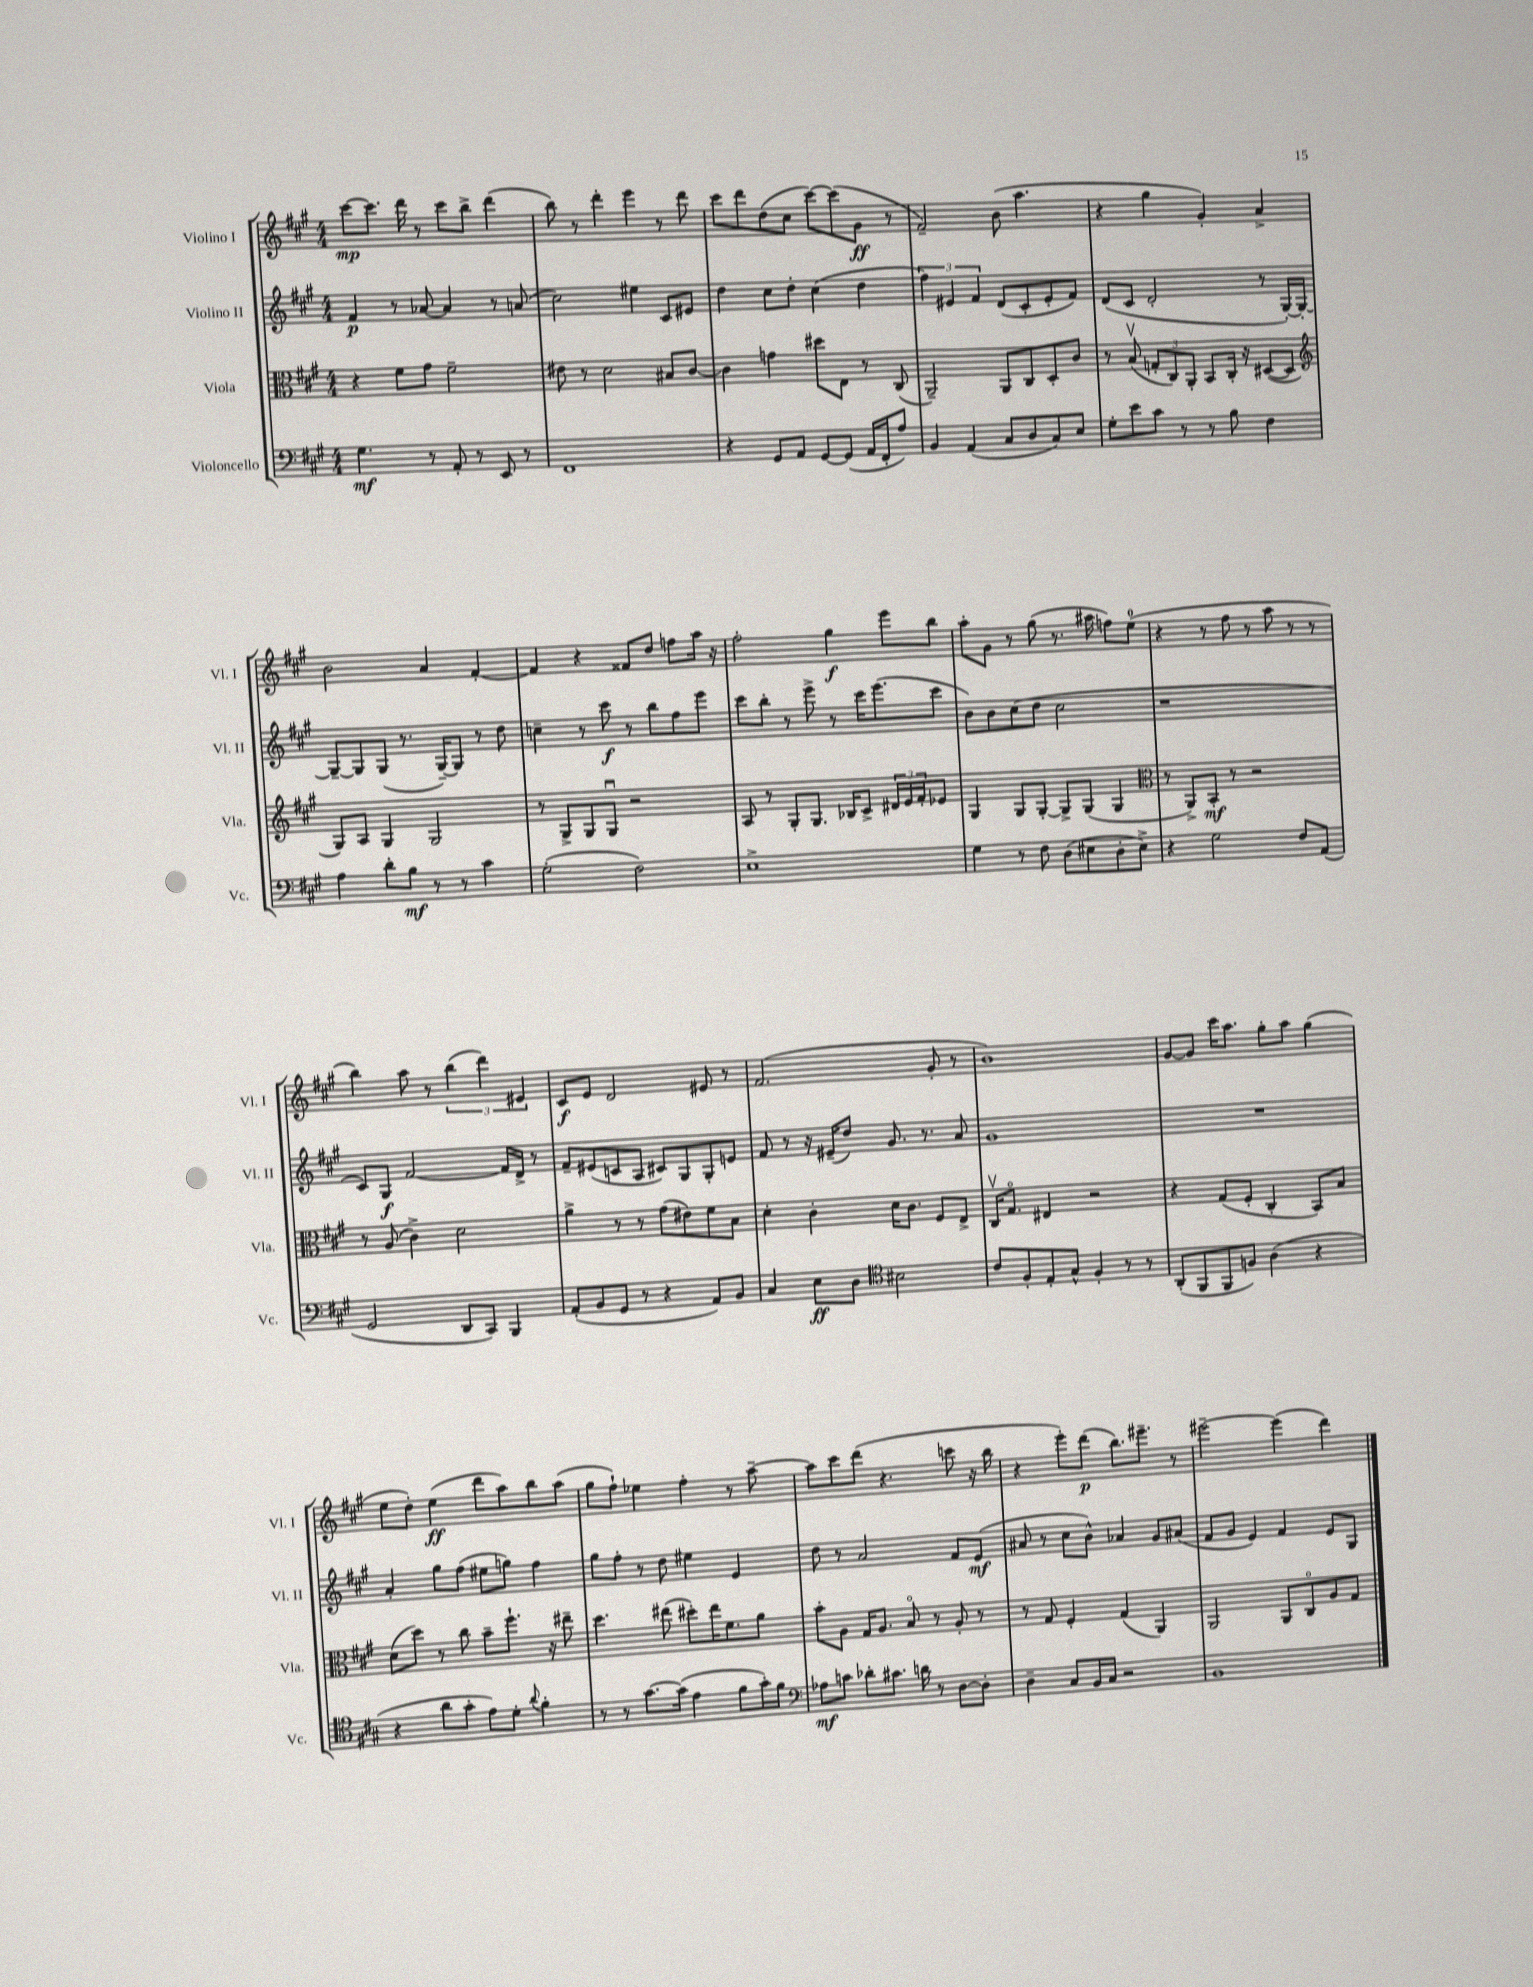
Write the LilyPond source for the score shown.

<<
\new StaffGroup <<
\new Staff = "s0" \with { instrumentName = "Violino I" shortInstrumentName = "Vl. I" } {
    \clef treble \key a \major \numericTimeSignature \time 4/4
    cis'''8~\mp cis'''8. d'''16 r8 cis'''8 b''8-> d'''4( |
    b''8) r8 d'''4-. e'''4 r8 d'''8 |
    cis'''8 d'''8 d''8( cis''8 cis'''8~) cis'''8( gis'8\ff r8 |
    fis'2--) b'8( a''4. |
    r4 gis''4 gis'4-.) a'4-> |
    b'2 a'4 fis'4~-. |
    fis'4 r4 fisis'8 d''8 f''8 a''16 r16 |
    fis''2-. gis''4\f e'''8 b''8 |
    a''8-. gis'8 r8 gis''8( r8. ais''16 f''8) e''8-0( |
    r4 r8 fis''8 r8 a''8 r8 r8 |
    b''4) a''8 r8 \tuplet 3/2 { b''4( d'''4) eis'4 } |
    cis'8\f e'8 d'2 eis'8 r8 |
    fis'2.( gis'8-. r8 |
    b'1) |
    gis'8~ gis'8 cis'''16 a''8. gis''8-. a''8 gis''4( |
    e''8 d''8-.) e''4\ff( d'''8 a''8) b''8 a''8( |
    gis''8 fis''8-!) ees''4 fis''4-. r8 a''8~-- |
    a''8 cis'''8 d'''8( r4. c'''8 r16 b''16 |
    r4 e'''8-.) d'''8\p( b''8.) eis'''8.-- r8 |
    eis'''2~-- eis'''4( d'''4) \bar "|." |
}
\new Staff = "s1" \with { instrumentName = "Violino II" shortInstrumentName = "Vl. II" } {
    \clef treble \key a \major \numericTimeSignature \time 4/4
    fis'4\p r8 aes'8~ aes'4 r8 a'8( |
    cis''2) eis''4 cis'8 eis'8 |
    d''4 cis''8 d''8-. cis''4( d''4 |
    \tuplet 3/2 { fis''4) eis'4 fis'4 } d'8( cis'8-. eis'8-. fis'8) |
    d'8( cis'8 d'2-. r8 gis16~-.) gis16~-. |
    gis8~-- gis8 gis8( r8. gis16~--) gis8 r8 d''8 |
    c''4-- r8 cis'''8\f r8 b''8 fis''8 e'''8 |
    cis'''8 b''8-. r8 e'''8-> r8 cis'''16 e'''8.( cis'''8 |
    b'8) b'8 cis''8( d''8 cis''2 |
    r1 |
    cis'8) gis8\f fis'2~ fis'16 d'16-> r8 |
    fis'8-- eis'8( c'8 a8 cis'8) gis8 gis8-. e'8 |
    fis'8 r8 r16 eis'16--( d''8) gis'8. r8. a'8 |
    gis'1 |
    R1 |
    a'4-. gis''8 fis''8( eis''8 g''8) fis''4 |
    gis''8 fis''8-. r8 d''8 eis''4 e'4 |
    d''8 r8 a'2 fis'8 e'8\mf( |
    ais'8 r8 cis''8 b'8-^) aes'4 gis'8 ais'8( |
    fis'8 gis'8 e'4) fis'4 e'8 gis8 \bar "|." |
}
\new Staff = "s2" \with { instrumentName = "Viola" shortInstrumentName = "Vla." } {
    \clef alto \key a \major \numericTimeSignature \time 4/4
    r4 fis'8 gis'8 fis'2-- |
    eis'8 r8 d'2 bis8 cis'8~ |
    cis'4 g'4 dis''8 e8 r8 cis8( |
    a,2--) a,8 cis8 d8-. cis'8 |
    r8 b8\upbow( \tuplet 3/2 { g8-. cis8) a,8-. } b,8 cis16-. r16 dis8~( dis8 |
    \clef treble gis8) a8 gis4 gis2 |
    r8 gis8-> gis8 gis8\downbow r2 |
    a8 r8 gis8-. gis8. bes16 cis'8-> \tuplet 3/2 { dis'16 e'16 fis'16-. } ees'8 |
    gis4 gis8 gis8~-. gis8-> gis8( gis4 |
    \clef alto r8 a,8->) b,8-.\mf r8 r2 |
    r8 a8( cis'4->) d'2 |
    a'4-> r8 r8 gis'8( eis'8) fis'8 b8 |
    d'4-. cis'4-. d'16 cis'8. fis8 e8-> |
    cis16\upbow gis8.\flageolet eis4 r2 |
    r4 gis8( fis8-. cis4-. b,8) b8 |
    d'8( d''8) r8 cis''8 b'8-- fis''8.-! r16 eis''8-- |
    d''4. eis''8( dis''8-.) eis''16 fis'8. a'8 |
    b'8-. a8 gis16 a8. b8\flageolet r8 a8-. r8 |
    r8 gis8 fis4-. gis4( a,4) |
    a,2 a,8 cis8\flageolet a8 gis8 \bar "|." |
}
\new Staff = "s3" \with { instrumentName = "Violoncello" shortInstrumentName = "Vc." } {
    \clef bass \key a \major \numericTimeSignature \time 4/4
    gis4.\mf r8 a,8-. r8 e,8 r8 |
    fis,1 |
    r4 gis,8 a,8 gis,8~ gis,8( a,16 fis,16-. a8) |
    b,4 a,4( cis8 d8 cis8) e8 |
    gis8-. e'8 cis'8 r8 r8 b8 fis4 |
    a4 d'8-. b8\mf r8 r8 cis'4 |
    gis2-.( fis2) |
    e1-> |
    gis4 r8 fis8 d8( eis8 d8-. eis8->) |
    r4 gis2 fis8 a,8( |
    gis,2 d,8 cis,8) b,,4 |
    a,8-.( b,8 gis,8 r8 r4 a,8) b,8 |
    cis4 e8\ff d8 \clef tenor bis2 |
    cis'8 fis8-. e8-. gis8-^ fis4-. r8 r8 |
    a,8-.( fis,8 fis,8 f8) a4( r4 |
    r4 a'8 gis'8-. e'8) d'8-. \appoggiatura { a'8 } fis'4-. |
    r8 r8 gis'8.~ gis'16( e'4 fis'8 gis'16-.) fis'16 |
    \clef bass aes8\mf c'8 des'8-. cis'8. d'16 r8 d8~ d8-. |
    d4-- cis8 b,16 cis16 r2 |
    b,1 \bar "|." |
}
>>
>>
\layout { \context { \Score \remove "Bar_number_engraver" } }
